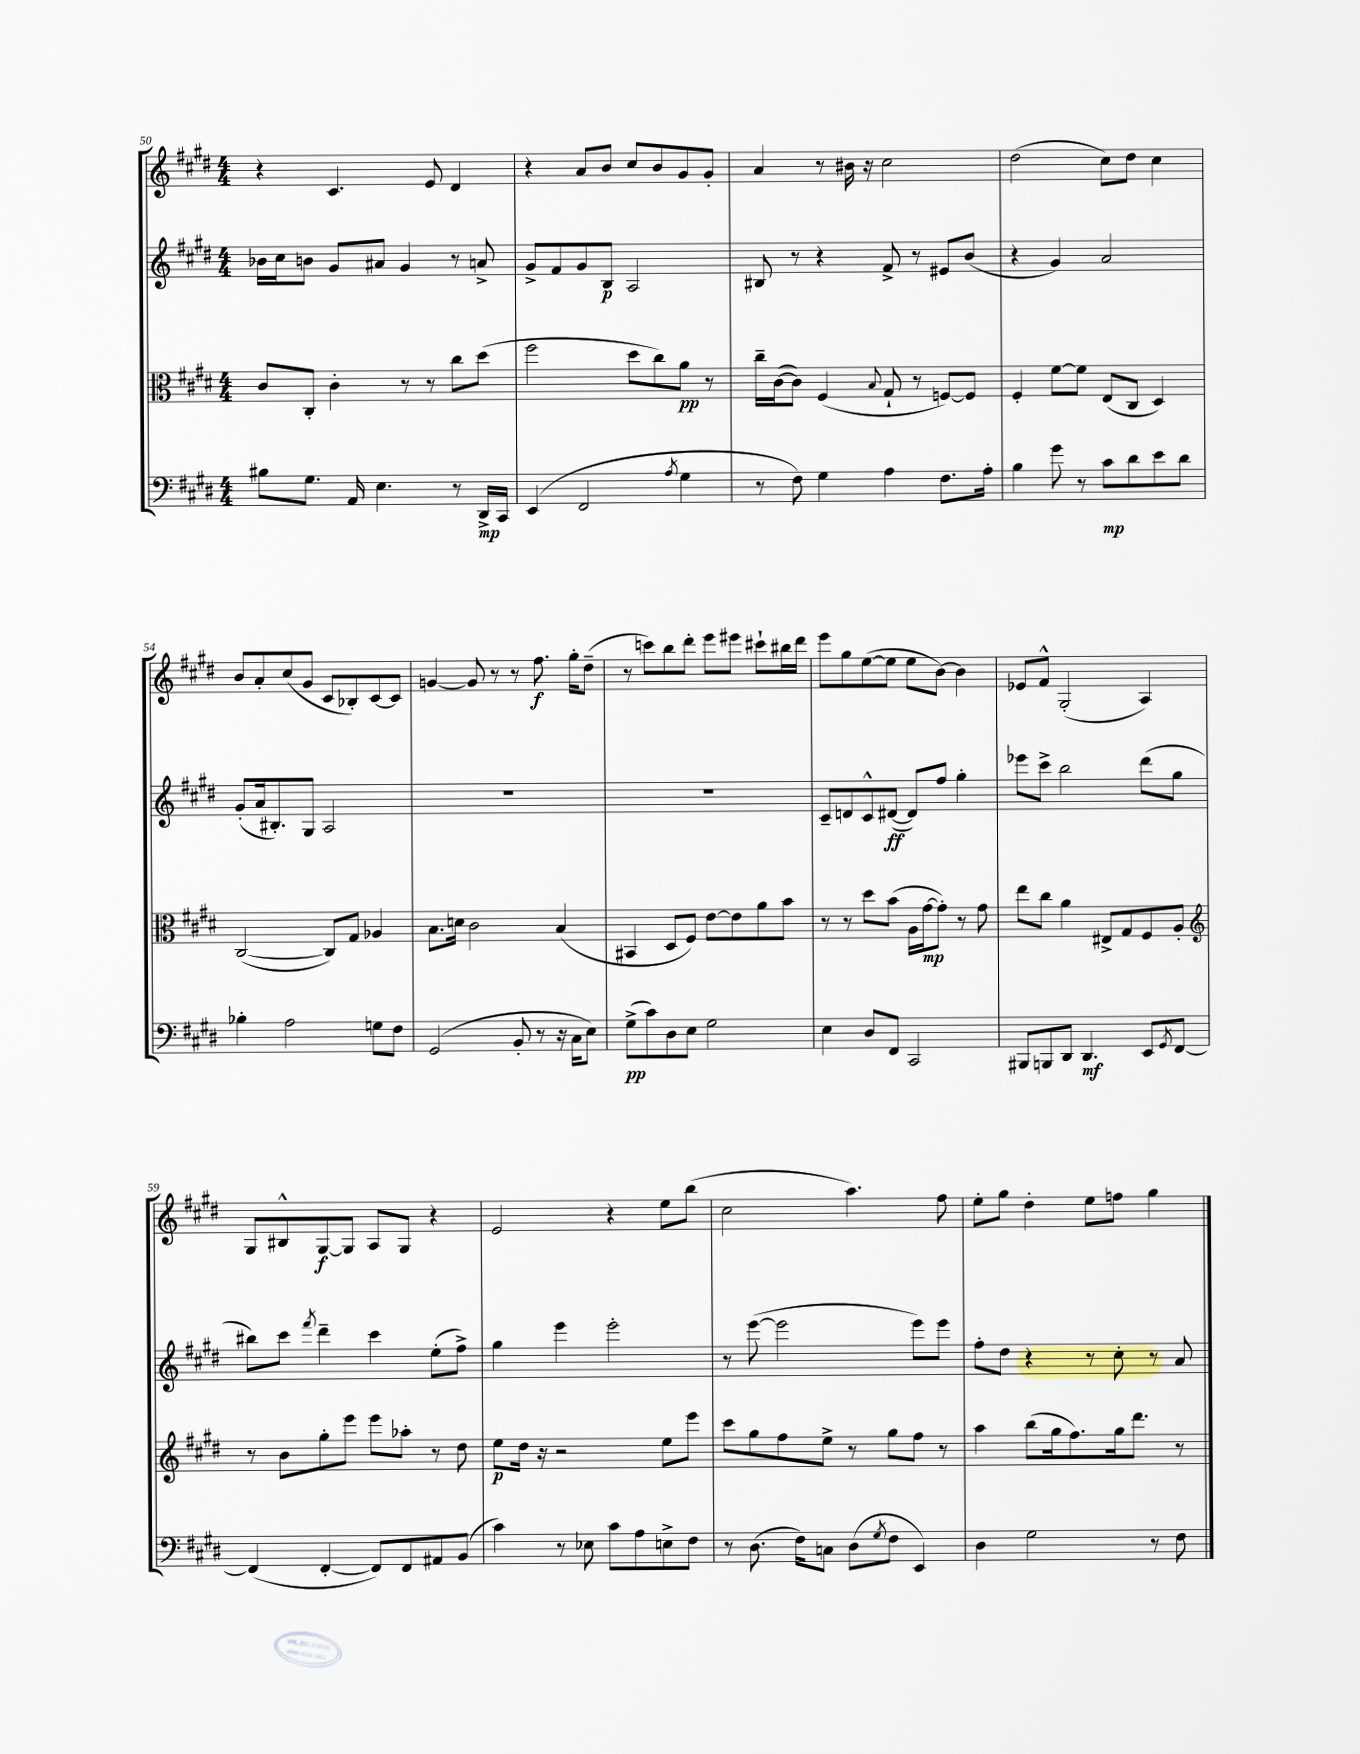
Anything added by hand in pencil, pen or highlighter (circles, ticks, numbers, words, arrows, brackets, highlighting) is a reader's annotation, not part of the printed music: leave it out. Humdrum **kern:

**kern	**kern	**kern	**kern
*staff4	*staff3	*staff2	*staff1
*clefF4	*clefC3	*clefG2	*clefG2
*k[f#c#g#d#]	*k[f#c#g#d#]	*k[f#c#g#d#]	*k[f#c#g#d#]
*M4/4	*M4/4	*M4/4	*M4/4
8B#\L	8c#/L	16b-\LL	4r
.	.	16cc#\J	.
8.G#\J	8C#'/J	8b\J	.
.	4c#'\	8g#/L	4.c#/
16AA/	.	.	.
4.E\	.	8a#/J	.
.	8r	4g#/	.
.	8r	.	8e/
8r	8cc#\L	8r	4d#/
16DD#^/LL	(8dd#\J	8a^/	.
16CC#/JJ	.	.	.
=	=	=	=
(4EE/	2ff#\	8g#^/L	4r
.	.	8f#/	.
2FF#/	.	8g#/	8a/L
.	.	8B/J	8b/J
.	8dd#\L	2A/	8cc#/L
.	8cc#\)	.	8b/
8qA/	.	.	.
4G#\	8a\J	.	8g#/
.	8r	.	8g#'/J
=	=	=	=
8r	16cc#~\LL	8B#/	4a/
.	([16c#\J	.	.
8F#\)	8c#\]J)	8r	.
4G#\	(4F#/	4r	8r
.	.	.	16b#\
.	.	.	16r
.	8qqB/	.	.
4A\	8G#`/	8f#^/	2cc#\
.	8r	8r	.
8.F#\L	[8F/L)	8e#/L	.
.	8F/]J	(8b/J	.
16A'\Jk	.	.	.
=	=	=	=
4B\	4F#'/	4r	(2dd#\
8g#\	[8f#\L	4g#/)	.
8r	8f#\]J	.	.
8c#\L	(8E/L	2a/	8cc#\L)
8d#\	8C#/J	.	8dd#\J
8e\	4D#/)	.	4cc#\
8d#\J	.	.	.
=	=	=	=
4B-'\	([2C#/	(8g#'/L	8b/L
.	.	16a/k	8a'/
.	.	8.B#'/)	.
2A\	.	.	(8cc#/
.	.	8G#/J	8g#/J
.	8C#/]L)	2A/	8c#/L
.	8G#/J	.	8B-'/)
8G\L	4A-/	.	[8c#/
8F#\J	.	.	8c#/]J
=	=	=	=
(2GG#/	8.B\L	1r	[4g/
.	16d\Jk	.	.
.	2c#\	.	8g/]
.	.	.	8r
8BB'/	.	.	8r
8r	.	.	8.ff#\
16r	(4B/	.	.
16C#\LK	.	.	16gg#'\LK
8E\J)	.	.	(8dd#~\J
=	=	=	=
(8G#^\L	4BB#/	1r	8r
8c#\)	.	.	8ccc\L)
8D#\	8D#/L	.	8bb\
8E\J	8F#/J)	.	8ddd#'\J
2G#\	[8e\L	.	8eee\L
.	8e\]	.	8eee#\J
.	8a\	.	8ccc#`\L
.	8b\J	.	16bb#\L
.	.	.	16ddd#\JJ
=	=	=	=
4E\	8r	8c#~/L	8eee\L
.	8r	8d/	8gg#\
8D#/L	8dd#\L	8c#^^/	([8ee\
8FF#/J	(8b\J	([8d#/J	8ee\]J
2CC#/	16A\LL	8d#/]L)	8ee\L
.	[16g#\J	.	.
.	8g#'\]J)	8ff#/J	[8b\J)
.	8r	4gg#'\	4b\]
.	8g#\	.	.
=	=	=	=
8BBB#/L	8ee\L	8eee-\L	8e-/L
8BBB/	8cc#\J	8ccc#^\J	8f#^^/J
8DD#/J	4a\	2bb\	(2G#'/
4.DD#/	.	.	.
.	8E#^/L	.	.
.	8G#/	.	.
8EE/L	8F#/	(8ddd#\L	4A/)
8qGG#/	.	.	.
[8FF#/J	8A'/J	8gg#\J	.
=	=	=	=
*	*clefG2	*	*
(4FF#/]	8r	8bb#\L)	8G#/L
.	8b\L	8ccc#\J	8B#^^/
.	.	8qfff#/	.
[4FF#'/	8gg#'\	4ddd#~\	[8G#/
.	8eee\J	.	8G#/]J
8FF#/]L)	8eee\L	4ccc#\	8A/L
8FF#/	8aa-'\J	.	8G#/J
8AA#/	8r	(8ee'\L	4r
(8BB/J	8dd#\	8ff#^\J)	.
=	=	=	=
4c#\)	8ee\L	4gg#\	2e/
.	16dd#\Jk	.	.
.	16r	.	.
8r	2r	4eee\	.
8E-\	.	.	.
8c#\L	.	2eee'\	4r
8A\	.	.	.
8E^\	8ee\L	.	8ee\L
8F#\J	8eee\J	.	(8bb\J
=	=	=	=
8r	8ccc#\L	8r	2cc#\
(8.D#\	8gg#\	([8eee\	.
.	8ff#\	2eee\]	.
16F#\LK)	.	.	.
8C\J	8ee^\J	.	.
(8D#\L	8r	.	4.aa\)
8qG#/	.	.	.
8F#\J	8gg#\L	.	.
4EE/)	8ff#\J	8eee\L)	.
.	8r	8eee\J	8ff#\
=	=	=	=
4D#\	4aa\	8ff#'\L	8ee'\L
.	.	8dd#\J	8gg#\J
2G#\	(8bb\L	4r	4dd#'\
.	16gg#\k	.	.
.	8.ff#\)	.	.
.	.	8r	8ee\L
.	16gg#\k	8cc#'\	8ff\J
.	8.ddd#\J	.	.
8r	.	8r	4gg#\
8F#\	8r	8a/	.
==	==	==	==
*-	*-	*-	*-
